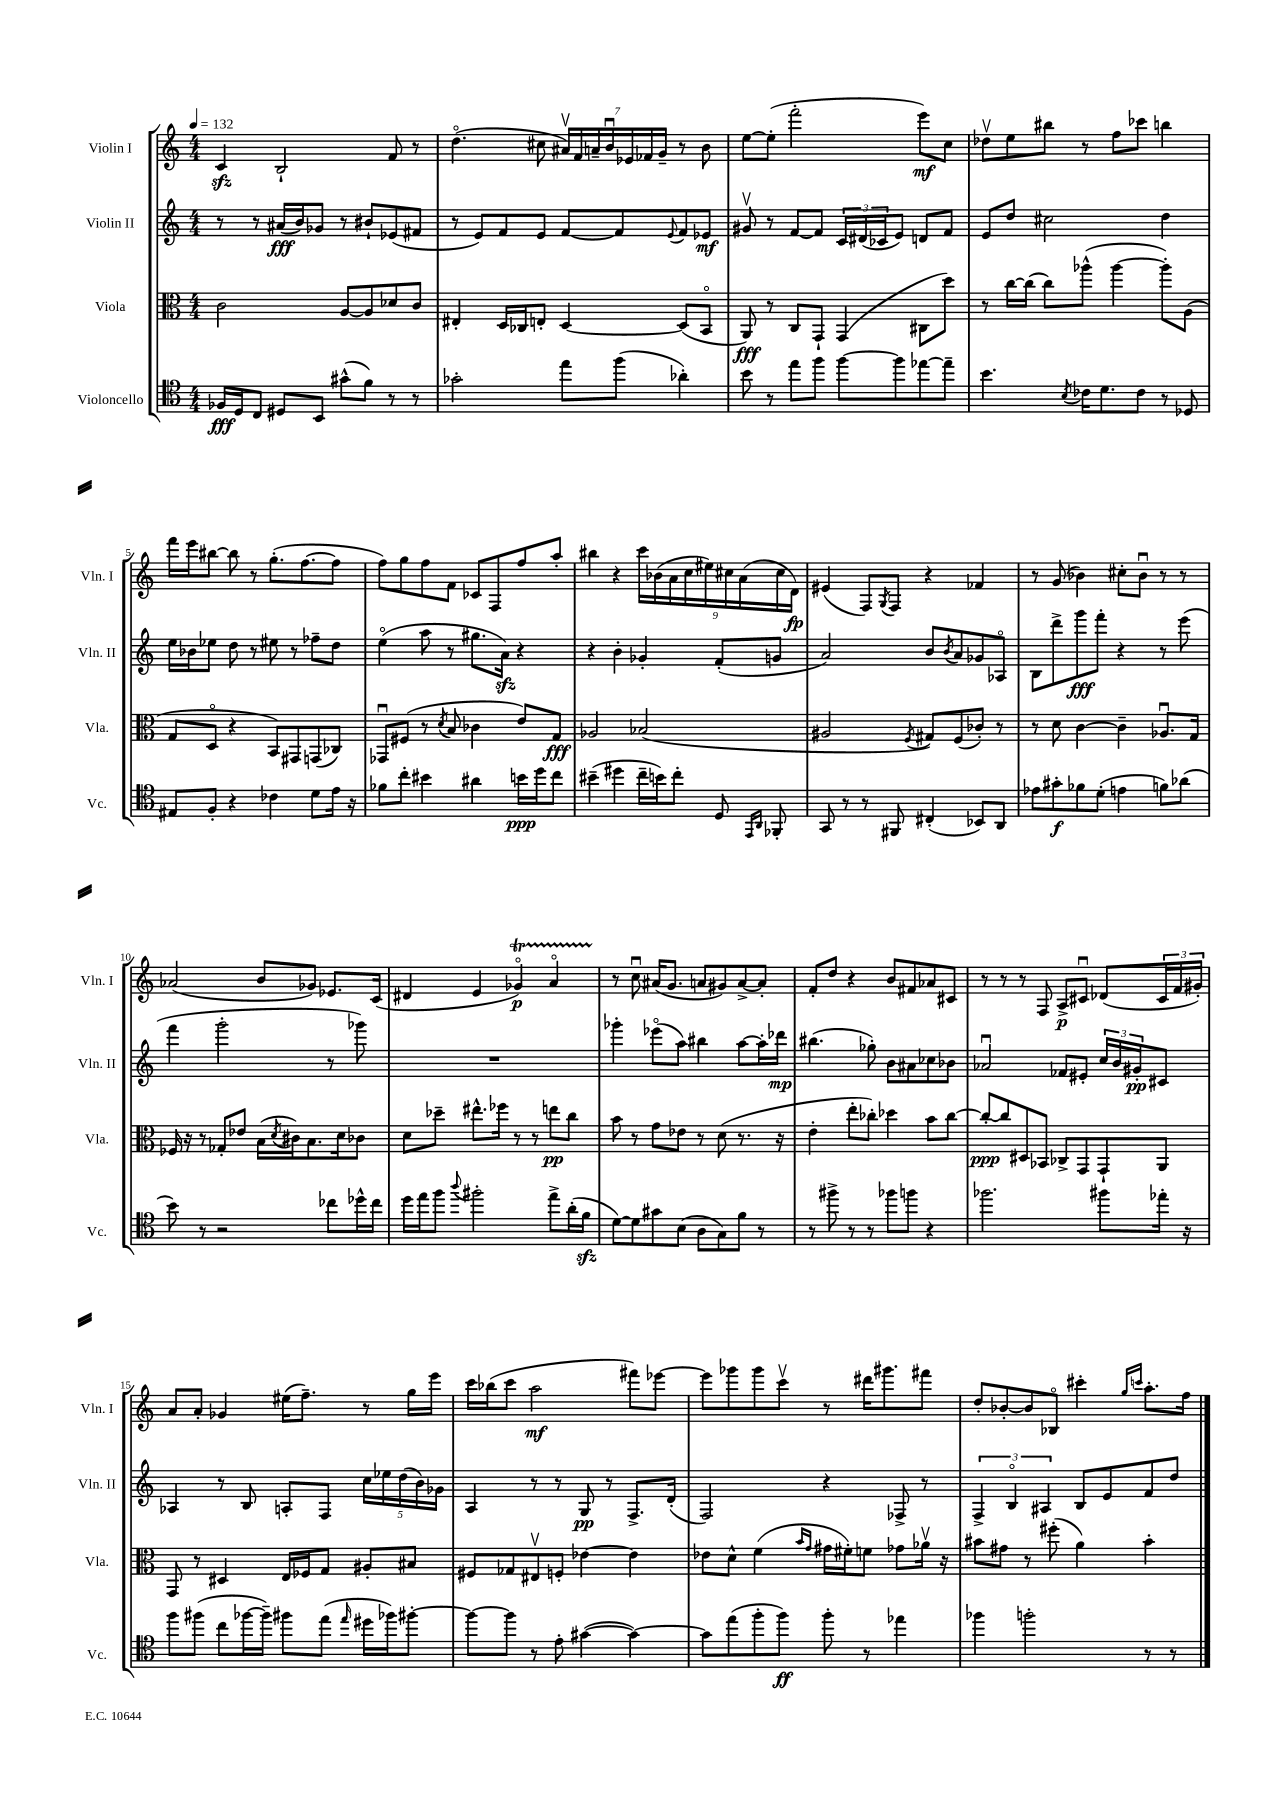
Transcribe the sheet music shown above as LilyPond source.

<<
\new StaffGroup <<
\new Staff = "s0" \with { instrumentName = "Violin I" shortInstrumentName = "Vln. I" } {
    \clef treble \key c \major \numericTimeSignature \time 4/4 \tempo 4 = 132
    c'4\sfz b2-! f'8 r8 |
    d''4.\flageolet( cis''8 \tuplet 7/4 { ais'16\upbow) f'16 a'16-- b'16\downbow ees'16 fes'16 g'16-- } r8 b'8 |
    e''8~ e''8-.( f'''2-. e'''8\mf) c''8 |
    des''8\upbow e''8 bis''8 r8 f''8 ces'''8 b''4 |
    f'''16 e'''16 bis''8~ bis''8 r8 g''8.-.( f''8.~ f''8 |
    f''8) g''8 f''8 f'8 ces'8 f8 f''8 a''8-. |
    bis''4 r4 \tuplet 9/8 { c'''16 bes'16( a'16 c''16 eis''16) cis''16 a'16( cis''16 d'16\fp) } |
    eis'4( f8) \acciaccatura { g8 } f8 r4 fes'4 |
    r8 g'8( bes'4) cis''8-. bes'8\downbow r8 r8 |
    aes'2( b'8 ges'8) ees'8. c'16( |
    dis'4 e'4 ges'4\flageolet\startTrillSpan\p) a'4\flageolet |
    r8\stopTrillSpan c''8\downbow ais'16( g'8. a'8 gis'8) a'8~-> a'8-. |
    f'8-. d''8 r4 b'8 fis'8 aes'8 cis'8 |
    r8 r8 r8 f8 a8->\p cis'8\downbow des'8( \tuplet 3/2 { cis'16 f'16 gis'16-.) } |
    a'8 a'8-. ges'4 eis''16( f''8.--) r8 g''16 e'''16 |
    c'''16 bes''16( c'''8 a''2\mf fis'''8) ees'''8~ |
    ees'''8 ges'''8 ges'''8 c'''8\upbow r8 dis'''16 gis'''8. fis'''8 |
    d''8-. bes'8~-. bes'8 bes8\flageolet cis'''4-. \grace { g''16 c'''16 } a''8.-. f''16 \bar "|." |
}
\new Staff = "s1" \with { instrumentName = "Violin II" shortInstrumentName = "Vln. II" } {
    \clef treble \key c \major \numericTimeSignature \time 4/4
    r8 r8 ais'16\fff( b'16) ges'8 r8 bis'8-! ees'8( fis'8 |
    r8 e'8) f'8 e'8 f'8~ f'8 \appoggiatura { e'8 } f'8 ees'8\mf |
    gis'8\upbow r8 f'8~ f'8 \tuplet 3/2 { c'16 dis'16( ces'16 } e'8) d'8 f'8 |
    e'8 d''8 cis''2 d''4 |
    e''16 bes'16 ees''8 d''8 r8 eis''8 r8 fes''8-- d''8 |
    e''4\flageolet( a''8 r8 gis''8. a'16\sfz) r4 |
    r4 b'4-. ges'4-. f'8-.( g'8 |
    a'2) b'8 \acciaccatura { b'8 } a'8 ges'8 aes8\flageolet |
    b8 d'''8-> g'''8\fff f'''8-. r4 r8 e'''8( |
    f'''4 g'''2-. r8 ges'''8) |
    R1 |
    ges'''4-. ees'''8\flageolet( a''8) bis''4 a''8~ a''16-. des'''16\mp |
    bis''4.( ges''8-.) b'8 ais'8 ces''8 bes'8 |
    aes'2\downbow fes'8 eis'8-. \tuplet 3/2 { c''16 b'16 gis'16-.\pp } cis'8 |
    aes4 r8 b8 a8-. f8 \tuplet 5/4 { c''16 ees''16 d''16( b'16) ges'16 } |
    a4 r8 r8 g8\pp r8 f8.-> d'16-.( |
    f2) r4 fes8-> r8 |
    \tuplet 3/2 { f4-> b4\flageolet ais4 } b8 e'8 f'8 d''8 \bar "|." |
}
\new Staff = "s2" \with { instrumentName = "Viola" shortInstrumentName = "Vla." } {
    \clef alto \key c \major \numericTimeSignature \time 4/4
    c'2 a8~ a8 des'8 c'8 |
    eis4-. d16 ces16 e8-. d4~ d8( b,8\flageolet |
    a,8\fff) r8 c8 g,8-! g,4( cis8 d''8) |
    r8 c''16~ c''16( c''8) aes''8-^( aes''4~ aes''8-.) a8( |
    g8 d8\flageolet r4 b,8) gis,8 g,8( ces8) |
    ges,8\downbow fis8( r8 \acciaccatura { d'8 } b8 ces'4 e'8) g8\fff |
    aes2 bes2( |
    ais2 \acciaccatura { f8 } gis8) f8( ces'8-.) r8 |
    r8 d'8 c'4~ c'4-- aes8.\downbow g16 |
    fes16 r16 r8 ges8-. ees'8 b16( \acciaccatura { d'8 } cis'16) b8. d'16 ces'8 |
    d'8 des''8-- eis''8.-^ fes''16 r8 r8 e''8\pp c''8 |
    b'8 r8 g'8 ees'8 r8 d'8( r8. r16 |
    e'4-. e''8-. ces''8-.) des''4 b'8 ces''8~ |
    ces''8~-.\ppp ces''8 dis8 bes,8 ces8-> g,8 g,8-! a,8 |
    g,8 r8 dis4 e16 fes16 g8 ais8-. bis8 |
    fis8 ges8 eis8\upbow f8-. ees'4~ ees'4 |
    ees'8 d'8-^ f'4( \grace { b'16 g'16 } gis'16 fis'16-.) f'8 ges'8 aes'16\upbow r16 |
    bis'8 gis'8 r8 fis''8-.( a'4) bis'4-. \bar "|." |
}
\new Staff = "s3" \with { instrumentName = "Violoncello" shortInstrumentName = "Vc." } {
    \clef tenor \key c \major \numericTimeSignature \time 4/4
    fes16\fff d16 c8 dis8 b,8 gis'8-^( f'8) r8 r8 |
    ges'2-. e''8 f''8( aes'4-.) |
    b'8 r8 e''8 f''8 f''8~ f''8 ees''8~ ees''8-- |
    b'4. \acciaccatura { b8 } ces'16 d'8. ces'8 r8 des8 |
    eis8 f8-. r4 ces'4 d'8 e'16 r16 |
    fes'8 c''8-. bis'4 ais'4 b'16\ppp d''16 c''8 |
    bis'4--( dis''4 c''16-- b'16) c''8-. d8 \grace { e,16 a,16 } fes,8-. |
    g,8 r8 r8 fis,8 cis4-.( bes,8) a,8 |
    ees'8 gis'8-.\f fes'8 d'8-.( e'4 f'8) aes'8( |
    b'8) r8 r2 ces''8 des''16-^ ces''16 |
    d''16 e''16 f''8 \appoggiatura { a''8 } fis''2-. e''8-> a'16-.( f'16\sfz |
    d'8~) d'8 gis'8 b8( a8 g8) f'8 r8 |
    r8 fis''8-> r8 r8 fes''8 f''8 r4 |
    fes''2. fis''8 ees''16-. r16 |
    f''8 fis''8( c''8 fes''16~ fes''16--) fis''8 e''8( \grace { e''16 } dis''16 fes''16) fis''8~-. |
    fis''8~ fis''8 r8 e'8-. gis'4~( gis'4~) |
    gis'8 e''8( f''8-. f''8\ff) f''8-. r8 ees''4 |
    fes''4 f''2-. r8 r8 \bar "|." |
}
>>
>>
